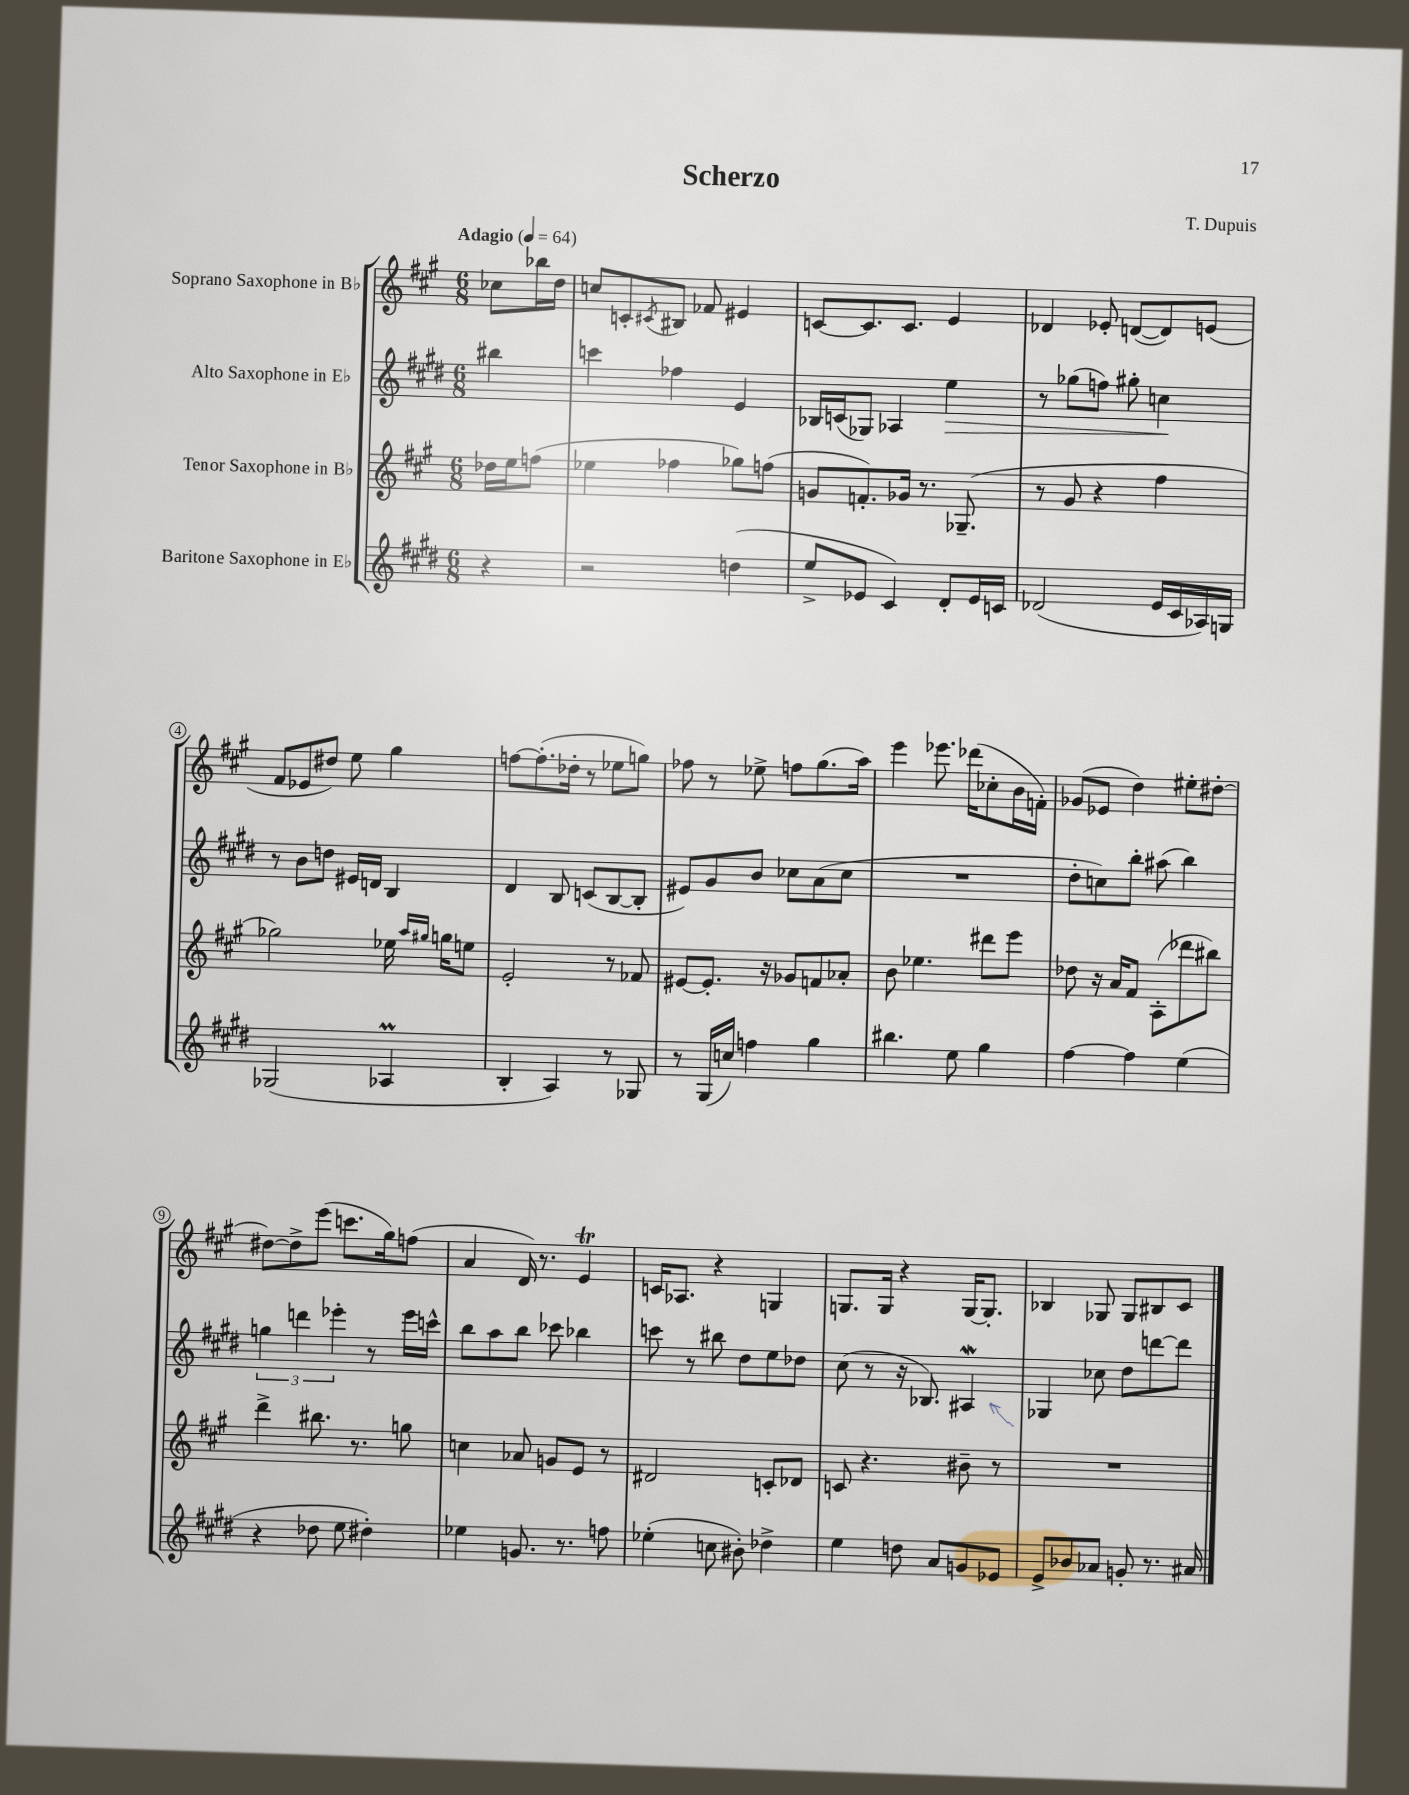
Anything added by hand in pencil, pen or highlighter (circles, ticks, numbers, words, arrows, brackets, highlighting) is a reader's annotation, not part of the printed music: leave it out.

**kern	**kern	**kern	**kern
*staff4	*staff3	*staff2	*staff1
*clefG2	*clefG2	*clefG2	*clefG2
*k[f#c#g#d#]	*k[f#c#g#]	*k[f#c#g#d#]	*k[f#c#g#]
*M6/8	*M6/8	*M6/8	*M6/8
*MM64	*MM64	*MM64	*MM64
4r	16dd-	4bb#	8cc-
.	16ee	.	.
.	(8ff	.	16bb-
.	.	.	16dd
=	=	=	=
2r	4ee-	4ccc	8cc
.	.	.	8c'
.	.	.	8qc#
.	4ff-	4ff-	8B#
.	.	.	8f-
(4dd	8gg-)	4e	4e#
.	(8ff	.	.
=	=	=	=
8ee^	8g	16B-	[8c
.	.	(16c	.
8e-	8.f')	8G-)	8.c]
4c#)	.	4A-	.
.	16g-	.	8.c
.	8.r	.	.
8d#'	.	4ee	4e
.	(8.G-~	.	.
16e-	.	.	.
16c	.	.	.
=	=	=	=
(2d-	8r	8r	4d-
.	8g#	(8gg-	.
.	4r	8ff)	8e-'
.	.	8gg#'	([8d
16e	4ff#	4cc	8d])
16c#	.	.	.
16A-)	.	.	(8e
16G	.	.	.
=	=	=	=
(2G-	2gg-)	8r	8f#
.	.	8b	8e-
.	.	8dd	8dd#)
.	.	16e#	8ee
.	.	16d	.
4A-	16ee-	4B	4gg#
.	16qqaa	.	.
.	16qqgg#	.	.
.	16gg	.	.
.	8ee	.	.
=	=	=	=
4B'	2e'	4d#	[8ff
.	.	.	(8.ff']
4A)	.	8B	.
.	.	.	16dd-'
.	.	(8c	8r
8r	8r	[8B	8ee-
8G-	8f-	8B']	8gg)
=	=	=	=
8r	[8e#	8e#)	8ff-
(16G#	8.e#']	8g#	8r
16cc)	.	.	.
4ff	.	8b	8ee-^
.	16r	.	.
.	8g-	8cc-	8ff
4gg#	8f	(8a	(8.gg#
.	8a-'	8cc-	.
.	.	.	16aa)
=	=	=	=
4.bb#	8b	2.r	4eee
.	4.ee-	.	.
.	.	.	8.eee-
8ee	.	.	.
.	.	.	(16ddd-
4gg#	8ddd#	.	8cc-'
.	8eee	.	16b
.	.	.	16f')
=	=	=	=
[4ff#	8dd-	8dd#'	(8g-
.	16r	8cc)	8e-
.	16a	.	.
4ff#]	8f#	8bb'	4dd)
.	(8A'	(8aa#	.
(4ee	8ddd-	4bb)	8ee#'
.	8bb#)	.	[8dd#'
=	=	=	=
4r	4ddd^	6gg	8dd#_
.	.	.	8dd#^]
.	.	6ddd	.
8dd-	8.bb#	.	(8eee
.	.	6eee-'	.
8ee	.	.	8.ccc
.	8.r	.	.
4dd#')	.	8r	.
.	.	.	16gg#)
.	8gg	16eee-	(8ff
.	.	16ccc^^	.
=	=	=	=
4ee-	4cc	8bb	4a
.	.	8aa	.
8.g	8a-	8bb	16d)
.	.	.	8.r
.	8g	8ccc-	.
8.r	.	.	.
.	8e	4bb-	4e
8ff	8r	.	.
=	=	=	=
(4ee-'	2d#	8ccc	16c
.	.	.	8.A-
.	.	8r	.
8cc	.	8bb#	4r
8b#')	.	8dd#	.
4dd-^	8c'	8ee	4G
.	8d-	8dd-	.
=	=	=	=
4ee	8c	(8cc#	8.G
.	4.r	8r	.
.	.	.	16G
8dd	.	16r	4r
.	.	8.B-)	.
8a	.	.	.
8g	8b#~	4A#	[16G
.	.	.	8.G']
8e-	8r	.	.
=	=	=	=
8e^	2.r	4G-	4B-
8b-	.	.	.
8a-	.	8cc-	8G-
8g'	.	8dd#	8G-
8.r	.	[8ddd	8B#
.	.	8ddd]	8c#
16a#	.	.	.
==	==	==	==
*-	*-	*-	*-
